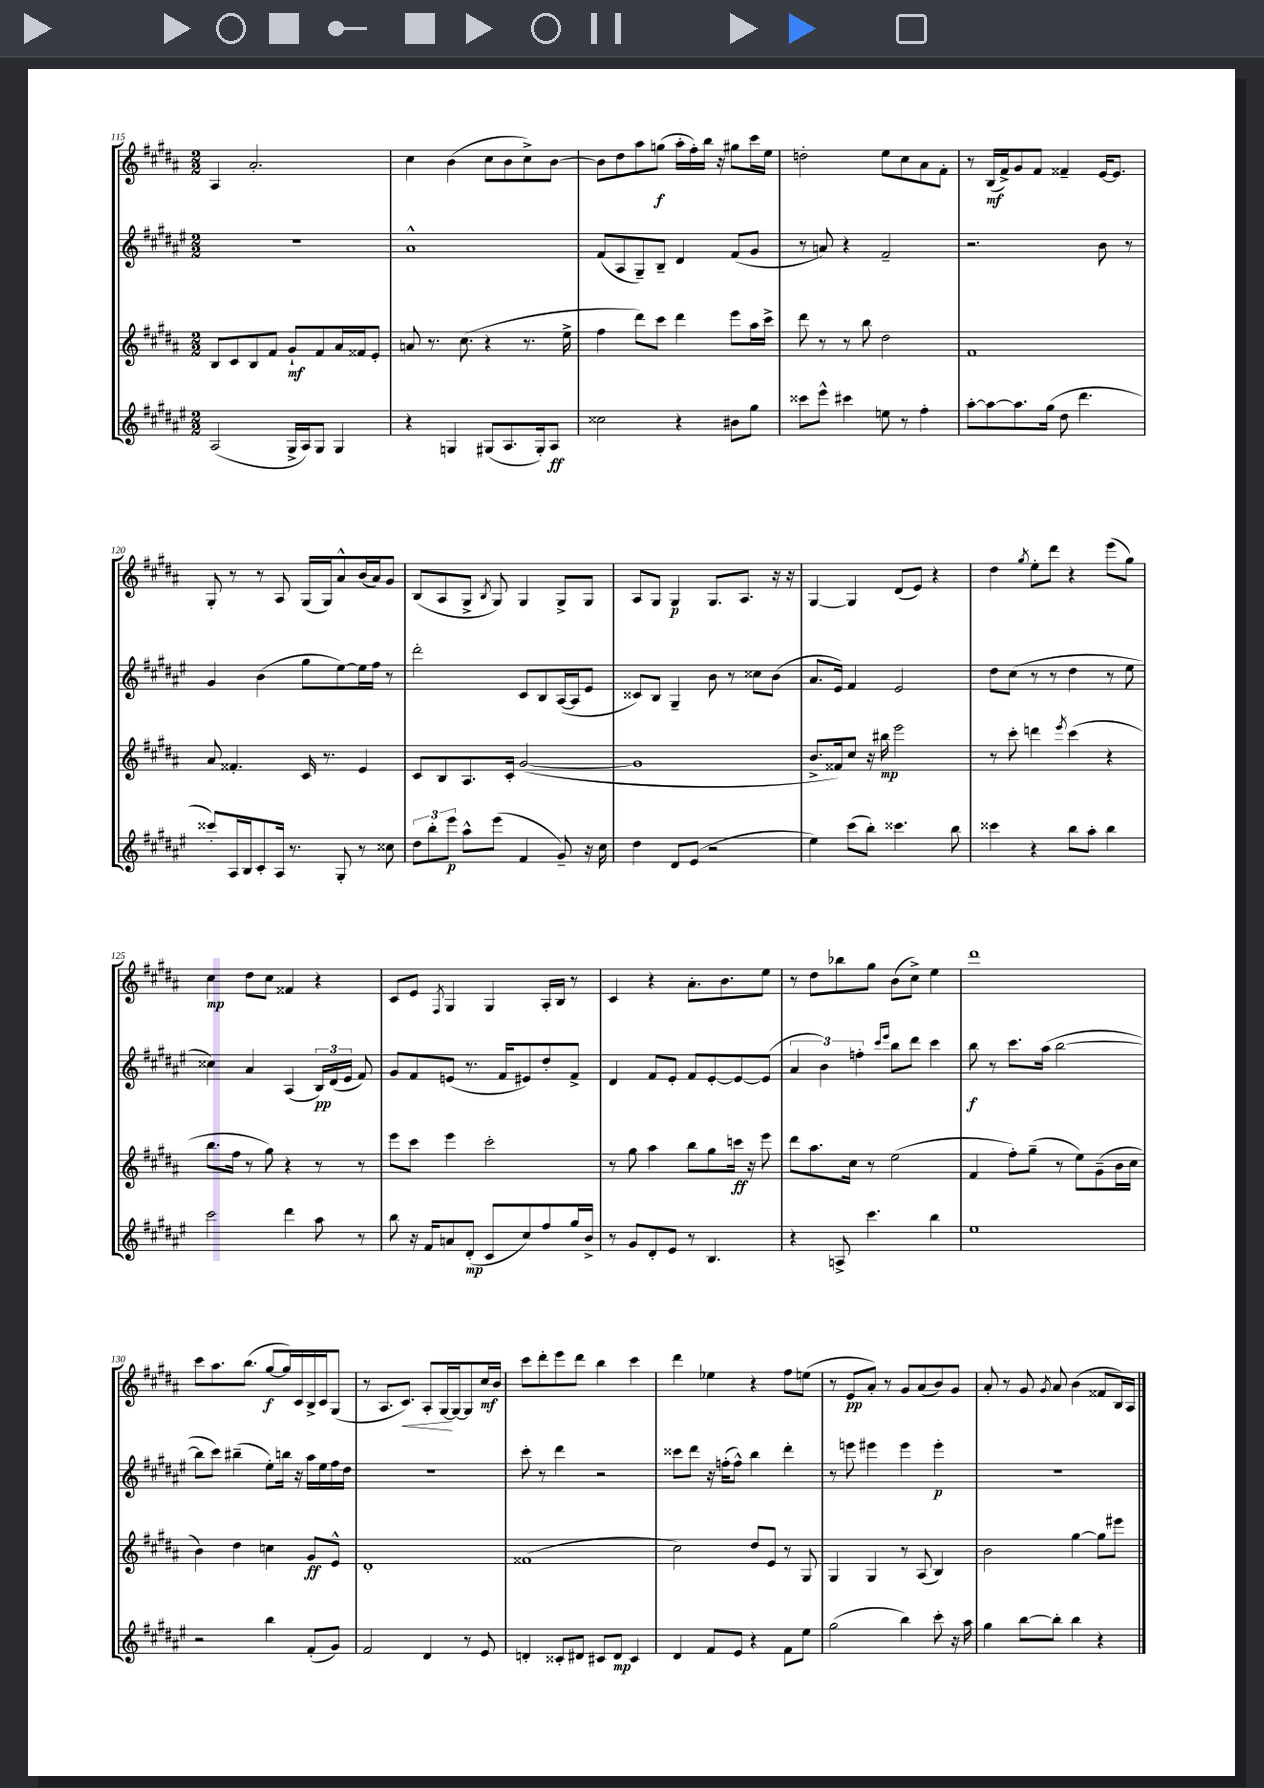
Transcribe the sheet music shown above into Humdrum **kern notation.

**kern	**kern	**kern	**kern
*staff4	*staff3	*staff2	*staff1
*clefG2	*clefG2	*clefG2	*clefG2
*k[f#c#g#d#a#e#]	*k[f#c#g#d#a#]	*k[f#c#g#d#a#e#]	*k[f#c#g#d#a#]
*M2/2	*M2/2	*M2/2	*M2/2
(2A#/	8B/L	1r	4A#/
.	8c#/	.	.
.	8B/	.	2.a#'/
.	8f#/J	.	.
16G#^/LL	8g#`/L	.	.
16A#/J)	.	.	.
8G#/J	8f#/	.	.
4G#/	16a#/L	.	.
.	16f##/J	.	.
.	8e'/J	.	.
=	=	=	=
4r	8a/	1a#^^	4cc#\
.	8.r	.	.
4G/	.	.	(4b\
.	(8.cc#\	.	.
(8G#/L	4r	.	8cc#\L
8.A#/	.	.	8b\
.	8.r	.	8cc#^\)
16G#'/k)	.	.	.
8A#/J	.	.	[8b\J
.	16ee^\	.	.
=	=	=	=
2cc##\	4ff#\	(8f#/L	8b\]L
.	.	8A#/	8dd#\
.	8ddd#\L)	8G#~/)	8aa#\
.	8ccc#\J	8B~/J	(8gg\J
4r	4ddd#\	4d#/	16aa#'\LL
.	.	.	16ff#'\)
.	.	.	16bb\JJ
.	.	.	16r
8b#\L	8eee\L	(8f#/L	8gg#\L
8gg#\J	16aa#\L	8g#/J	16ccc#\L
.	16ccc#^\JJ	.	16ee\JJ
=	=	=	=
8ccc##\L	8ddd#\	8r	2dd'\
8eee#^^\J	8r	8a/)	.
4ccc#\	8r	4r	.
.	8bb\	.	.
8ee\	2dd#\	2f#~/	8ee\L
8r	.	.	8cc#\
4ff#'\	.	.	8a#\
.	.	.	8f#'\J
=	=	=	=
[8aa#'\L	1f#	2.r	8r
8aa#\_	.	.	(16B/LL
.	.	.	16f#^/J)
8.aa#\]	.	.	8g#/
.	.	.	8f#/J
(16gg#\Jk	.	.	.
8dd#\	.	.	4f##~/
4.ddd#\	.	.	.
.	.	8b\	[16e/LK
.	.	.	8.e/]J
.	.	8r	.
=	=	=	=
8ccc##'/L)	8a#/	4g#/	8G#'/
16A#/L	4.f##'/	.	8r
16B/J	.	.	.
8c#'/	.	(4b\	8r
16A#/Jk	.	.	8A#/
8.r	.	.	.
.	16c#/	8gg#\L	(16G#/LL
.	8.r	.	16G#/J)
8G#'/	.	[8ee#\)	8a#^^/
8r	4e/	16ee#\]L	(16b/L
.	.	16ff#\JJ	16a#/J)
8cc##\	.	8r	8g#/J
=	=	=	=
12dd#\L	8c#/L	2ddd#'\	(8B/L
12bb'\	.	.	.
.	8B/	.	8A#/
12eee#\J	.	.	.
8aa#^^\L	8.A#/	.	8G#^/J
.	.	.	8qB/
(8eee#\J	.	.	8G#/)
.	16c#'/Jk	.	.
4f#/	([2g#/	8c#/L	4G#/
.	.	8B/	.
8g#~/)	.	([16A#/L	8G#^/L
.	.	16A#/]J	.
16r	.	8e#/J	8G#/J
16cc#\	.	.	.
=	=	=	=
4dd#\	1g#]	8c##/L)	8A#/L
.	.	8B/J	8G#/J
8d#/L	.	4G#~/	4G#/
(8e#/J	.	.	.
2r	.	8b\	8.G#/L
.	.	8r	.
.	.	.	8.A#/J
.	.	8cc##\L	.
.	.	(8b\J	16r
.	.	.	16r
=	=	=	=
4ee#\)	8.b^/L	8.a#/L	[4G#/
.	16f##/k)	16e#/Jk)	.
(8ccc#\L	8cc#/J	4f#/	4G#/]
8bb'\J)	16r	.	.
.	16bb#\	.	.
4.ccc##\	2eee\	2e#/	(8d#/L
.	.	.	8e/J)
.	.	.	4r
8bb\	.	.	.
=	=	=	=
4ccc##\	8r	8dd#\L	4dd#\
.	8ccc#'\	(8cc#\J	.
.	.	.	8qgg#/
4r	4ddd\	8r	8ee'\L
.	.	8r	8ddd#\J
.	8qeee/	.	.
8bb\L	(4ccc#\	4dd#\	4r
8aa#'\J	.	.	.
4bb\	4r	8r	(8eee\L
.	.	8ee#\	8gg#\J)
=	=	=	=
2ccc#\	8.bb\L	4cc##\)	4cc#\
.	16ff#\Jk	.	.
.	8r	4a#/	8dd#\L
.	8gg#\)	.	8cc#\J
4ddd#\	4r	(4A#/	4f##/
8aa#\	8r	24B/LL)	4r
.	.	(24d#/	.
.	.	24e#/JJ	.
8r	8r	8f#/)	.
=	=	=	=
8bb\	8eee\L	8g#/L	8c#/L
16r	8ccc#\J	8f#/	8e/J
16f#/LK	.	.	.
.	.	.	8qF#/
8a/	4eee\	(8e/J	4G#/
(8d#'/J	.	8.r	.
8c#/L	2ccc#'\	.	4G#/
.	.	16f#/LK	.
8cc#/)	.	8e#/)	.
8ff#/	.	8dd#'/	16A#'/LL
.	.	.	16B/JJ
16gg#/L	.	8f#^/J	8r
16b^/JJ	.	.	.
=	=	=	=
8r	8r	4d#/	4c#/
8g#/L	8gg#\	.	.
8d#'/	4aa#\	8f#/L	4r
8e#/J	.	8e#'/J	.
8r	8bb\L	8f#/L	8.a#'\L
4.B/	8gg#\	[8e#'/	.
.	.	.	8.b\
.	16ccc\Jk	8e#/_	.
.	16r	.	.
.	8eee\	(8e#/]J	8ee\J
=	=	=	=
4r	8ddd#\L	6a#/	8r
.	8.aa#\	.	8dd#\L
.	.	6b\)	.
8A^/	.	.	8bb-\
.	16cc#\Jk	.	.
.	.	6ff'\	.
4.ccc#\	8r	.	8gg#\J
.	.	16qqccc#/LL	.
.	.	16qqeee#/JJ	.
.	(2ee\	8bb\L	(8b\L
.	.	8ddd#\J	8cc#^\J)
4bb\	.	4ccc#\	4ee\
=	=	=	=
1ee#	4f#/	8bb\	1ddd#
.	.	8r	.
.	8ff#'\L)	8.ccc#\L	.
.	(8gg#~\J	.	.
.	.	(16aa#\Jk	.
.	8r	[2bb\	.
.	8ee\L)	.	.
.	(8g#~\	.	.
.	16b\L	.	.
.	16cc#\JJ	.	.
=	=	=	=
2r	4b\)	8bb\]L	8ccc#\L
.	.	8ccc#\J)	8.aa#\
.	4dd#\	(4bb#~\	.
.	.	.	(8.bb\J
4bb\	4cc\	8ee#'\L)	[8gg#/L
.	.	16bb\Jk	16gg#/]L)
.	.	16r	16c#/
(8f#'/L	8g#/L	16aa#\LL	16B^/
.	.	16ee#\	16c#/J
8g#/J)	8e^^/J	16ff#\	(8G#/J
.	.	16dd#\JJ	.
=	=	=	=
2f#/	1d#'	1r	8r
.	.	.	8.A#/L
.	.	.	8.c#/J)
4d#/	.	.	8A#'/L
.	.	.	[16G#/L
.	.	.	16G#/_J
8r	.	.	8G#/]
8e#/	.	.	16cc#/L
.	.	.	16b/JJ
=	=	=	=
4d'/	(1f##	8ccc#'\	8ccc#\L
.	.	8r	8ddd#'\
8c##'/L	.	4ddd#\	8eee\
8d#/J	.	.	8ddd#\J
8c#/L	.	2r	4bb\
8d#/J	.	.	.
4c#/	.	.	4ccc#\
=	=	=	=
4d#/	2cc#\)	8ccc##\L	4ddd#\
.	.	8ddd#\J	.
8f#/L	.	16r	4ee-\
.	.	(16ff'\LK	.
8e#/J	.	8ff^^\J)	.
4r	8dd#/L	4bb\	4r
.	8e/J	.	.
8f#\L	8r	4ddd#'\	8ff#\L
8ee#\J	8G#/	.	(8ee\J
=	=	=	=
(2gg#\	4G#/	8r	8r
.	.	8eee\	8e/L
.	4G#/	4eee#\	8a#'/J)
.	.	.	8r
4bb\)	8r	4eee#\	8g#/L
.	(8A#/	.	(8a#/
8ccc#'\	4B/)	4eee#'\	8b/)
16r	.	.	8g#/J
16aa#\	.	.	.
=	=	=	=
4gg#\	2b\	1r	8a#'/
.	.	.	8r
[8bb\L	.	.	8g#/
.	.	.	8qg#/
8bb'\]J	.	.	8a#/
4bb\	[4gg#\	.	(4b\
4r	8gg#\]L	.	8f##/L
.	8eee#\J	.	16B/L)
.	.	.	16A#/JJ
==	==	==	==
*-	*-	*-	*-
